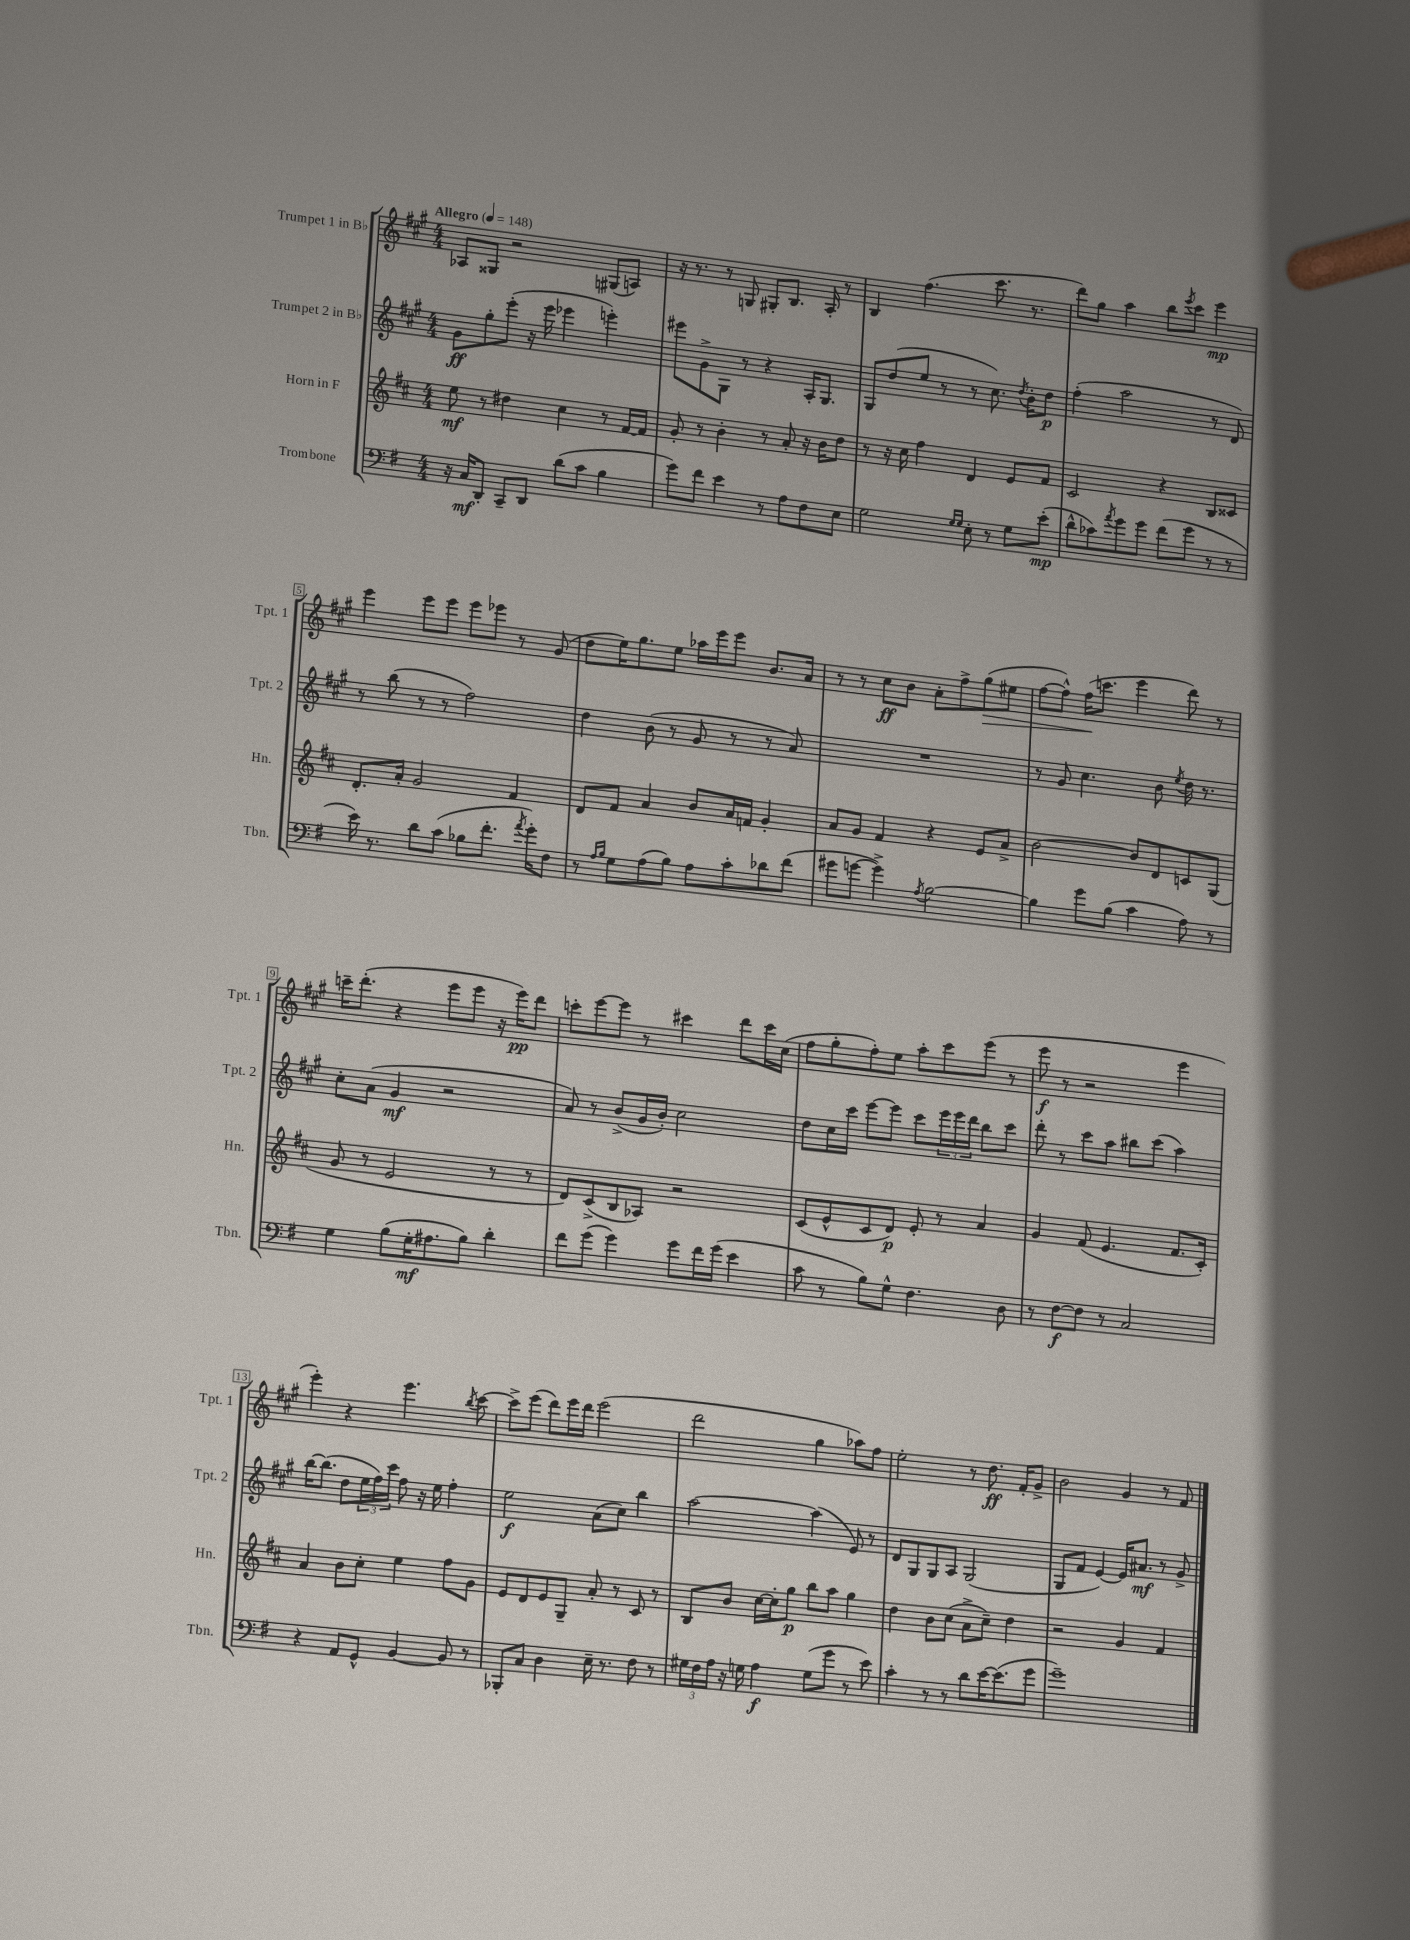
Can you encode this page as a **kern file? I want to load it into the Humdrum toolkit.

**kern	**kern	**kern	**kern
*staff4	*staff3	*staff2	*staff1
*clefF4	*clefG2	*clefG2	*clefG2
*k[f#]	*k[f#c#]	*k[f#c#g#]	*k[f#c#g#]
*M4/4	*M4/4	*M4/4	*M4/4
*MM148	*MM148	*MM148	*MM148
16r	8ee\	8g#\L	8A-/L
16C/LK	.	.	.
8DD'/J	8r	8gg#'\	8G##/J
8CC~/L	4dd#\	(8eee'\J	2r
8DD/J	.	16r	.
.	.	16eee\	.
(8d\L	4cc#\	4eee-\	.
8c\J	.	.	.
4B\	8r	4eee'\)	(8G#/L
.	[16f#/LL	.	8A/J)
.	16f#/]JJ	.	.
=	=	=	=
8g\L)	8g'/	8eee#\L	16r
.	.	.	8.r
8f#\J	8r	8g#^\	.
4e\	4b'\	8G#\J	8r
.	.	8r	8G/
8r	8r	4r	8G#'/L
8A\L	8a'/	.	8.B/J
8F#\	16r	16A'/LK	.
.	16b\LK	8.G#/J	16A'/
8E\J	8dd\J	.	8r
=	=	=	=
2G\	8r	8G#/L	4B/
.	16r	(8dd/	.
.	16cc#\	.	.
.	4ff#\	8ee/J	(4.ff#\
.	.	8r	.
16qqG/LL	.	.	.
16qqG/JJ	.	.	.
8E'\	4d/	8r	.
8r	.	8.cc#\)	8.ccc#\
8G\L	8e/L	.	.
.	.	8qdd/	.
.	.	16b'\LK	8.r
(8e'\J	8f#/J	8dd\J	.
=	=	=	=
8d^^\L	2c#/	(4ff#'\	8ddd\L)
8c-\)	.	.	8gg#\J
8qa/	.	.	.
8g\	.	2aa\	4aa\
8g\J	.	.	.
(8f#\L	4r	.	8bb\L
.	.	.	8qeee/
8g\J	.	.	8ccc#\J
8r	8B/L	8r	4eee\
8r	8c##/J	8d/)	.
=	=	=	=
16e\)	8.d'/L	8r	4eee\
8.r	.	.	.
.	.	(8bb\	.
.	16a'/Jk	.	.
8d\L	2g/	8r	8eee\L
(8c\J	.	8r	8eee\J
8B-\L	.	2ff#\)	8eee\L
8.f#'\J	.	.	8eee-\J
.	4f#/	.	8r
8qa/	.	.	.
16g'\LK)	.	.	.
8F#\J	.	.	(8g#/
=	=	=	=
8r	8d/L	4dd\	8dd\L
16qqA/LL	.	.	.
16qqB/JJ	.	.	.
8G\L	8f#/J	.	16ee\K)
.	.	.	8.gg#\
(8A\	4a/	(8b\	.
8B\J)	.	8r	8ee\J
8A\L	8b/L	8g#/	16aa-\LL
.	.	.	16eee\J
8c'\	16a/L	8r	8eee\J
.	16f/JJ	.	.
8d-\	4g'/	8r	8.b/L
(8f#\J	.	8a/)	.
.	.	.	16a/Jk
=	=	=	=
8g#\L	8a/L	1r	8r
[8g\J	8g/J	.	8r
4g^\])	4f#/	.	8cc#\L
.	.	.	8b\J
8qA/	.	.	.
[2B\	4r	.	8a'\L
.	.	.	8ff#^\
.	8e/L	.	(8gg#\
.	8a^/J	.	8ee#\J
=	=	=	=
4B\]	[2b\	8r	[8ff#\L
.	.	8g#/	8ff#^^\]J)
8g\L	.	4.cc#\	(16ff#\LK
.	.	.	8.ccc\J
(8B\J	.	.	.
4c\	8b/]L	.	4eee\
.	8d/	8b\	.
.	.	8qee/	.
8A\)	8c/	16dd\	8ddd\)
.	.	8.r	.
8r	(8G/J	.	8r
=	=	=	=
4G\	8g/	8cc#'\L	16ccc~\LK
.	.	.	(8.ddd'\J
.	8r	(8a\J	.
(8B\L	2e/	4g#/	4r
16G'\K	.	.	.
8.A#\	.	.	.
.	.	2r	8eee\L
8B\J)	.	.	8eee\J
4d'\	8r	.	16r
.	.	.	16eee\LK)
.	8r	.	8ddd\J
=	=	=	=
8f#\L	8d/L)	8a/)	8ccc'\L
(8g\J	(8c#^/	8r	[8eee\
4g\)	8B/	(8b^/L	8eee\]J
.	8A-/J)	16g#/L	8r
.	.	16b'/JJ)	.
8g\L	2r	2cc#\	4ccc#\
16f#\L	.	.	.
(16g\JJ	.	.	.
4e\	.	.	8ddd\L
.	.	.	16ccc#\L
.	.	.	(16cc#\JJ
=	=	=	=
8c\	(8c#/L	8dd\L	8ff#\L
8r	8e^^/	16cc#\L	8gg#'\
.	.	16ccc#\JJ	.
8B\L)	8c#/	[8eee\L	8ff#'\)
8G^^\J	8d/J)	8eee\]J	8ee\J
4.F#\	8e'/	8ccc#\L	8aa'\L
.	8r	24eee\L	8ccc#\
.	.	24eee\	.
.	.	24ddd\JJ	.
.	4a/	8bb\L	(8eee\J
8D\	.	8ccc#\J	8r
=	=	=	=
8r	4g/	8ddd'\	8eee\
[8F#\L	.	8r	8r
8F#\]J	(8f#/	8ccc#\L	2r
8r	4.e/	8aa\J	.
2C/	.	8bb#\L	.
.	.	(8ccc#\J	.
.	8.f#/L	4aa\)	4eee\
.	16c#'/Jk)	.	.
=	=	=	=
4r	4a/	[16bb\LK	4eee'\)
.	.	(8.bb\]J	.
8AA/L	8b\L	8dd\L	4r
8GG^^/J	8cc#'\J	24ee\L	.
.	.	24ff#\)	.
.	.	24ccc#\JJ	.
[4BB/	4ee\	8ff#\	4.eee\
.	.	16r	.
.	.	16ee\	.
8BB/]	8ff#\L	4ff#'\	.
.	.	.	8qbb/
8r	8g\J	.	[8ccc#\
=	=	=	=
8BBB-'/L	8e/L	2ee\	8ccc#^\]L
8C/J	8d/	.	(8eee\J
4D\	8e/	.	8ddd\L)
.	8G~/J	.	16eee\L
.	.	.	16ddd\JJ
16E~\	8a'/	(8a\L	(2eee\
8.r	.	.	.
.	8r	8cc#\J)	.
8F#\	8c#/	4bb\	.
8r	8r	.	.
=	=	=	=
24G#\LL	8B/L	[2aa\	2ddd\
24F#\	.	.	.
24A\JJ	.	.	.
16r	8b/J	.	.
16G\	.	.	.
4A\	[16cc#\LL	.	.
.	16cc#'\]J	.	.
.	8gg\J	.	.
(8G\L	8bb\L	(4aa\]	4gg#\
8g\J	8aa\J	.	.
8r	4gg\	8e/)	8aa-\L)
8e\)	.	8r	8ff#\J
=	=	=	=
4c'\	4dd\	8d/L	2ee'\
.	.	8G#/	.
8r	8b\L	8G#/	.
8r	(8cc#\J	8A/J	.
8d\L	8a^\L	(2G#/	8r
[16e\K	8cc#~\J)	.	8.dd\
(8.e\]	.	.	.
.	4dd\	.	.
.	.	.	16f#'/LK
8g\J	.	.	8g#^/J
=	=	=	=
1g~)	2r	8G#/L	2b\
.	.	8f#/J	.
.	.	[4e/)	.
.	4g/	16e/]LK	4g#/
.	.	8.a#/J	.
.	4f#/	8r	8r
.	.	8g#^/	8f#/
==	==	==	==
*-	*-	*-	*-
